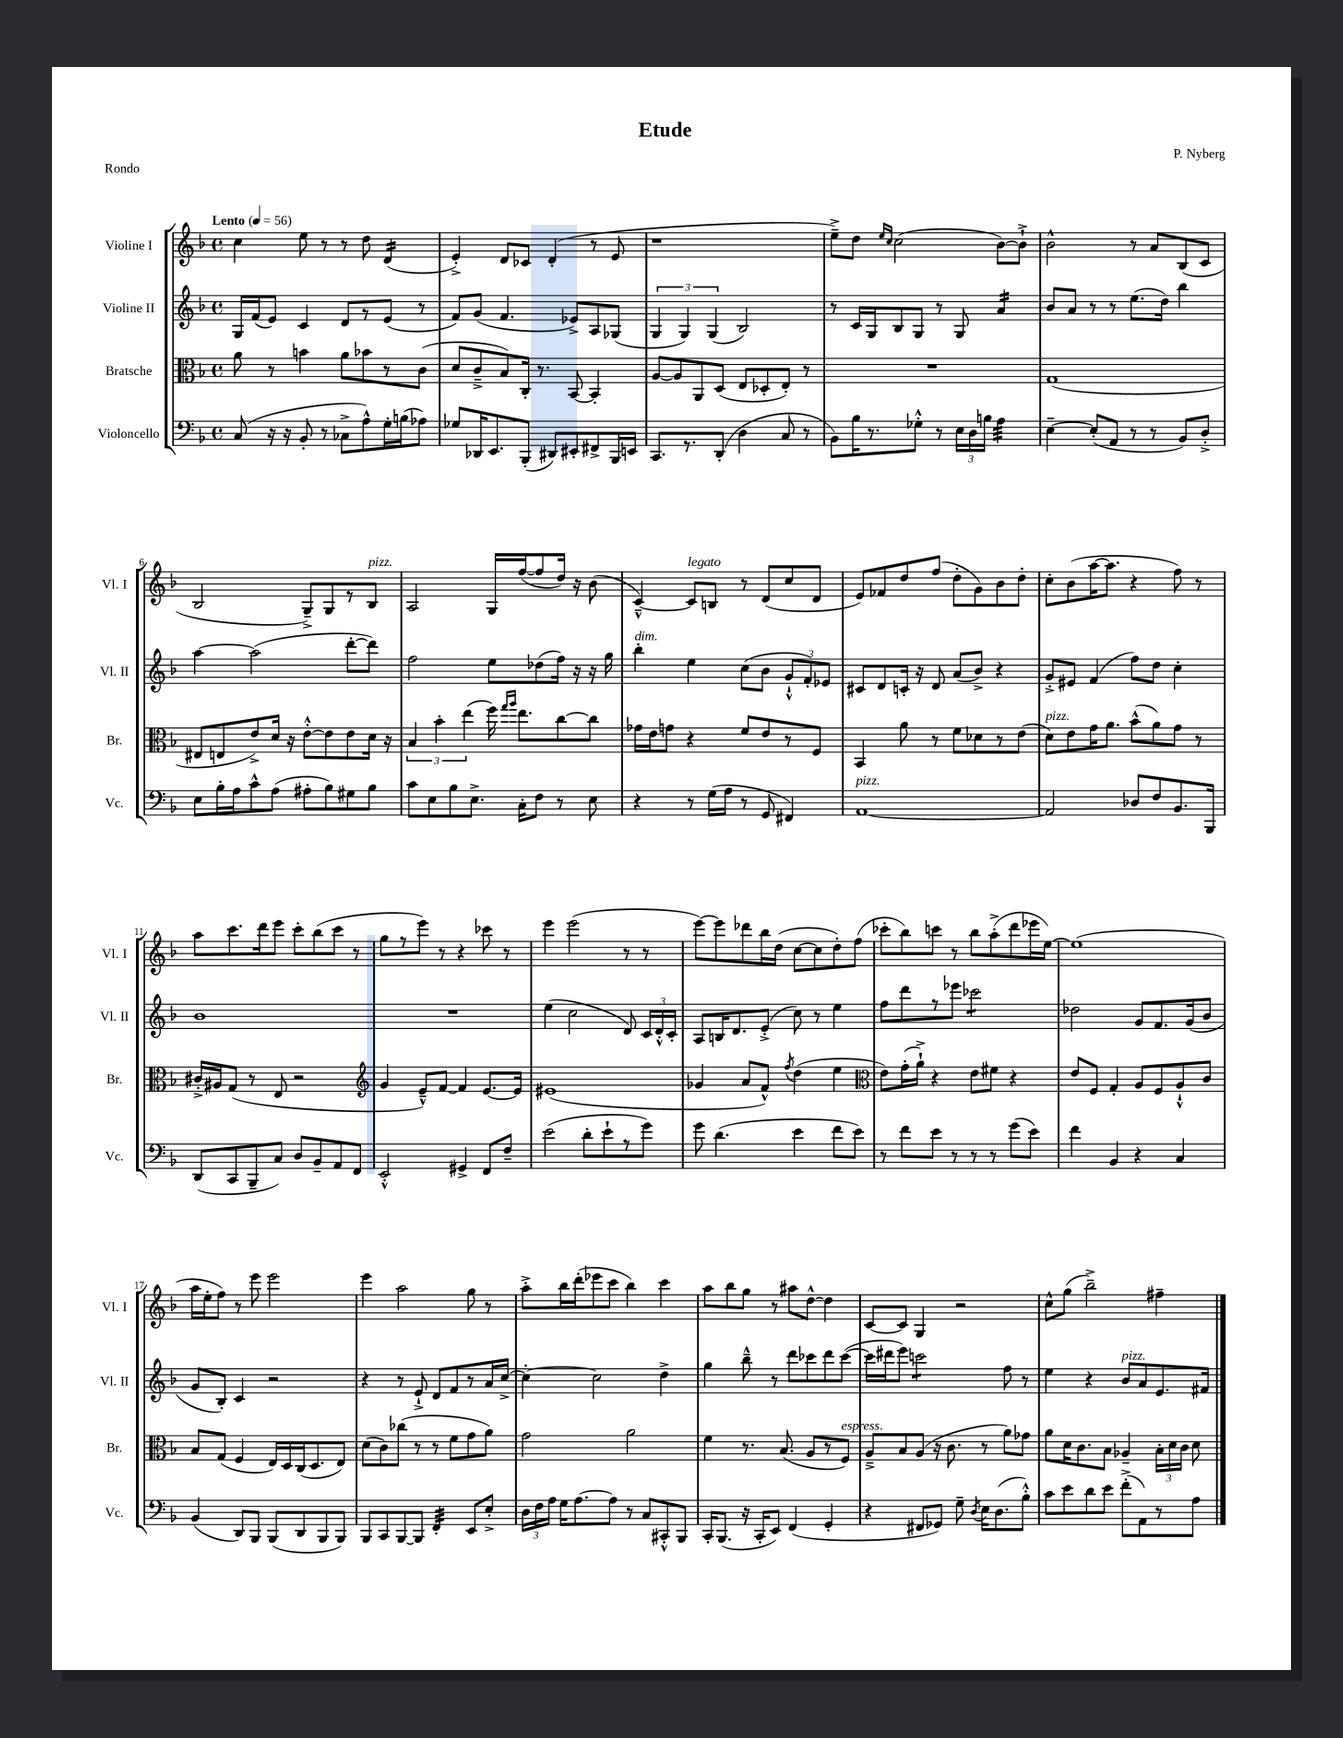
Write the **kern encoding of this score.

**kern	**kern	**kern	**kern
*staff4	*staff3	*staff2	*staff1
*clefF4	*clefC3	*clefG2	*clefG2
*k[b-]	*k[b-]	*k[b-]	*k[b-]
*M4/4	*M4/4	*M4/4	*M4/4
*met(c)	*met(c)	*met(c)	*met(c)
*MM56	*MM56	*MM56	*MM56
(8C	8a	16G	4cc
.	.	(16f	.
16r	8r	8e)	.
16r	.	.	.
8BB-'	4b	4c	8ee
8r	.	.	8r
8C-^	8a	8d	8r
8A^^)	8b-	8r	8dd
16G'	8r	(8e	(4d
(16B	.	.	.
8A-)	(8c	8r	.
=	=	=	=
8G-	8d	8f)	4e'^)
16DD-	8c~^	(8g	.
8.EE	.	.	.
.	8B-)	4.f	8d
(8BBB-'	16C'	.	8c-
.	8.r	.	.
8DD#)	.	.	(4d'
8EE#'	[8BB-	8e-^)	.
8FF#^	4BB-']	8A	8r
16BBB-	.	(8G-	8e
16EE	.	.	.
=	=	=	=
8.CC	[8A	6G	1r
.	8A]	.	.
.	.	6G)	.
8.r	.	.	.
.	8AA	.	.
.	.	(6G	.
(8DD'	(8D	.	.
4D	8E	2B-)	.
.	8D-'	.	.
8C	8E')	.	.
8r	8r	.	.
=	=	=	=
8BB-)	1r	8r	8ee~^)
16B-	.	16c	8dd
8.r	.	16G	.
.	.	.	16qqee
.	.	.	16qqcc
.	.	8B-	(2cc
8G-'^^	.	8G	.
8r	.	8r	.
24E	.	8G	.
24D	.	.	.
24B	.	.	.
4A	.	4a	[8b-)
.	.	.	8b-`^]
=	=	=	=
[4E~	(1G	8b-	2b-^^
.	.	8a	.
(8E']	.	8r	.
8AA	.	8r	.
8r	.	(8.ee	8r
8r	.	.	8a
.	.	16dd)	.
8BB-)	.	4bb-	(8B-
8D'^	.	.	8c
=	=	=	=
8E	8E#	[4aa	2B-
16B-'	8E	.	.
16A	.	.	.
8c^^	8e^)	(2aa]	.
(8A	16d	.	.
.	16r	.	.
8A#'	[8e'^^	.	8G~^)
8B-)	8e]	.	8G
8G#	8e	[8ddd'	8r
8B-	16d	8ddd])	8B-
.	16r	.	.
=	=	=	=
8c	6B-	2ff	2A
8E	.	.	.
.	6b-'	.	.
8B-	.	.	.
.	(6ee	.	.
8.E^	.	.	.
.	16ff)	8ee	16G
.	16qqgg	.	.
.	16qqaa	.	.
16C'	8.ee	.	([16ff
8F	.	(8dd-	8ff]
8r	[8cc	16ff)	16dd)
.	.	16r	16r
8E	8cc]	16r	(8b-
.	.	16gg	.
=	=	=	=
4r	16g-	4bb-'	[4c~^^)
.	16e	.	.
.	8g	.	.
8r	4r	4ee	8c]
(16G	.	.	8B
16A	.	.	.
8r	8f	(8cc	8r
8GG	8e	8b-	(8d
4FF#)	8r	12g`^^	8cc
.	.	12f')	.
.	8F	.	8d
.	.	12e-	.
=	=	=	=
[1AA	4BB-	8c#	8e)
.	.	8d	8f-
.	8a	16c'	8dd
.	.	16r	.
.	8r	8d	(8ff
.	8f	(8a	8dd'
.	8d-	8b-^)	8g)
.	8r	4r	8b-
.	(8e	.	8dd'
=	=	=	=
2AA]	8d)	8g'^	8cc'
.	8e	8e#	(8b-
.	16g	(4f	[16aa
.	8.a	.	8.aa]
8D-	(8b-^^	8ff)	4r
8F	8a)	8dd	.
8.BB-	8g	4cc'	8ff)
.	8r	.	8r
16BBB-	.	.	.
=	=	=	=
(8DD	16c#'^	1b-	8aa
.	16A#	.	.
8CC	(8G	.	8.ccc
8BBB-~	8r	.	.
.	.	.	16ddd
8C)	8E	.	8eee
8D	2r	.	8ccc'
8BB-~	.	.	(8bb-
8AA	.	.	8ccc
8FF	.	.	8r
=	=	=	=
*	*clefG2	*	*
2EE'^^	4g	1r	8gg
.	.	.	8r
.	8e~^^)	.	8eee)
.	[8f	.	8r
4GG#^	4f]	.	4r
8FF	[8.e	.	8ccc-
8F~	.	.	8r
.	16e]	.	.
=	=	=	=
(2e	(1e#	(4ee	4eee
.	.	2cc	(2eee
8d'	.	.	.
8e`	.	.	.
8r	.	8d)	8r
8g)	.	24c	8r
.	.	24d'^^	.
.	.	24c'	.
=	=	=	=
8g	4g-	8A	[8eee)
(4.d	.	16B	8eee]
.	.	8.d	.
.	8a	.	8ddd-
.	8f^^)	(8e'^	16bb-
.	.	.	(16dd
.	8qff	.	.
4e	(4dd	8cc)	[8cc
.	.	8r	8cc]
8f	4ee	4ee	8dd')
8e)	.	.	(8ff
=	=	=	=
*	*clefC3	*	*
8r	8e)	8ff	8ccc-'
8f	(16g'	8ddd	8bb-)
.	16a`^)	.	.
8e	4r	8r	8ccc
8r	.	8eee-	8r
8r	8e	2ccc-	8bb-
8r	8f#	.	(8aa'^
(8g	4r	.	8ddd
8e)	.	.	16eee-
.	.	.	[16ee)
=	=	=	=
4f	8e	2dd-	(1ee]
.	8F	.	.
4BB-	4G'	.	.
4r	8A	8g	.
.	8F	8.f	.
4C	8A`^^	.	.
.	.	(16g	.
.	8c	8b-	.
=	=	=	=
(4BB-	8B-	8g	16aa
.	.	.	16ee'
.	(8G	8B-')	8ff)
8DD)	4F	4c	8r
8BBB-	.	.	8eee
(8BBB-	16E)	2r	2eee
.	16D	.	.
8DD	(16C	.	.
.	8.D	.	.
8BBB-	.	.	.
8BBB-)	8E)	.	.
=	=	=	=
8BBB-	(8d	4r	4eee
8CC	8c)	.	.
[8BBB-	(8cc-	8r	2aa
8BBB-]	8r	8e`^	.
4FF'	8r	8d	.
.	8f	8f	.
8EE	8g	8r	8gg
8E'^	8a)	16a	8r
.	.	[16cc^	.
=	=	=	=
24D	2g	4cc'_	8aa'^
24F	.	.	.
24A	.	.	.
16G	.	.	16bb-
[8.A	.	.	(16ddd'
.	.	2cc]	8eee-
8A]	.	.	8ccc
8r	2a	.	4bb-)
8C	.	.	.
8CC#'^^	.	4dd^	4ccc
8BBB-	.	.	.
=	=	=	=
16CC'	4f	4gg	8aa
(8.BBB-	.	.	.
.	.	.	8bb-
16r	8.r	8bb-~^^	8gg
16CC'	.	.	.
8EE)	.	8r	8r
.	(8.B-	.	.
(4FF	.	8ddd	8aa#
.	8A	8ccc-	[8dd^^
4GG'	8r	8ddd	4dd]
.	8F)	([8ccc-	.
=	=	=	=
4r	8A~^	16ccc-]	[8c
.	.	16ddd#	.
.	8B-	8eee)	8c]
8FF#	(8A	2ccc	4G
8GG-)	16r	.	.
.	8.c	.	.
8G~	.	.	2r
8qD	.	.	.
16E	8r	.	.
(8.D	.	.	.
.	8a)	8ff	.
8B-'^^)	8g-	8r	.
=	=	=	=
8c	8a	4ee	8cc^^
8e	16d	.	(8gg
.	8.c	.	.
8d	.	4r	2bb-~^)
8e	8B-	.	.
(8f'^	4A-~	8b-	.
8AA)	.	8a	.
8r	24B-'	8.e	4ff#~
.	24d	.	.
.	24c	.	.
8A	8d	.	.
.	.	16f#	.
==	==	==	==
*-	*-	*-	*-
